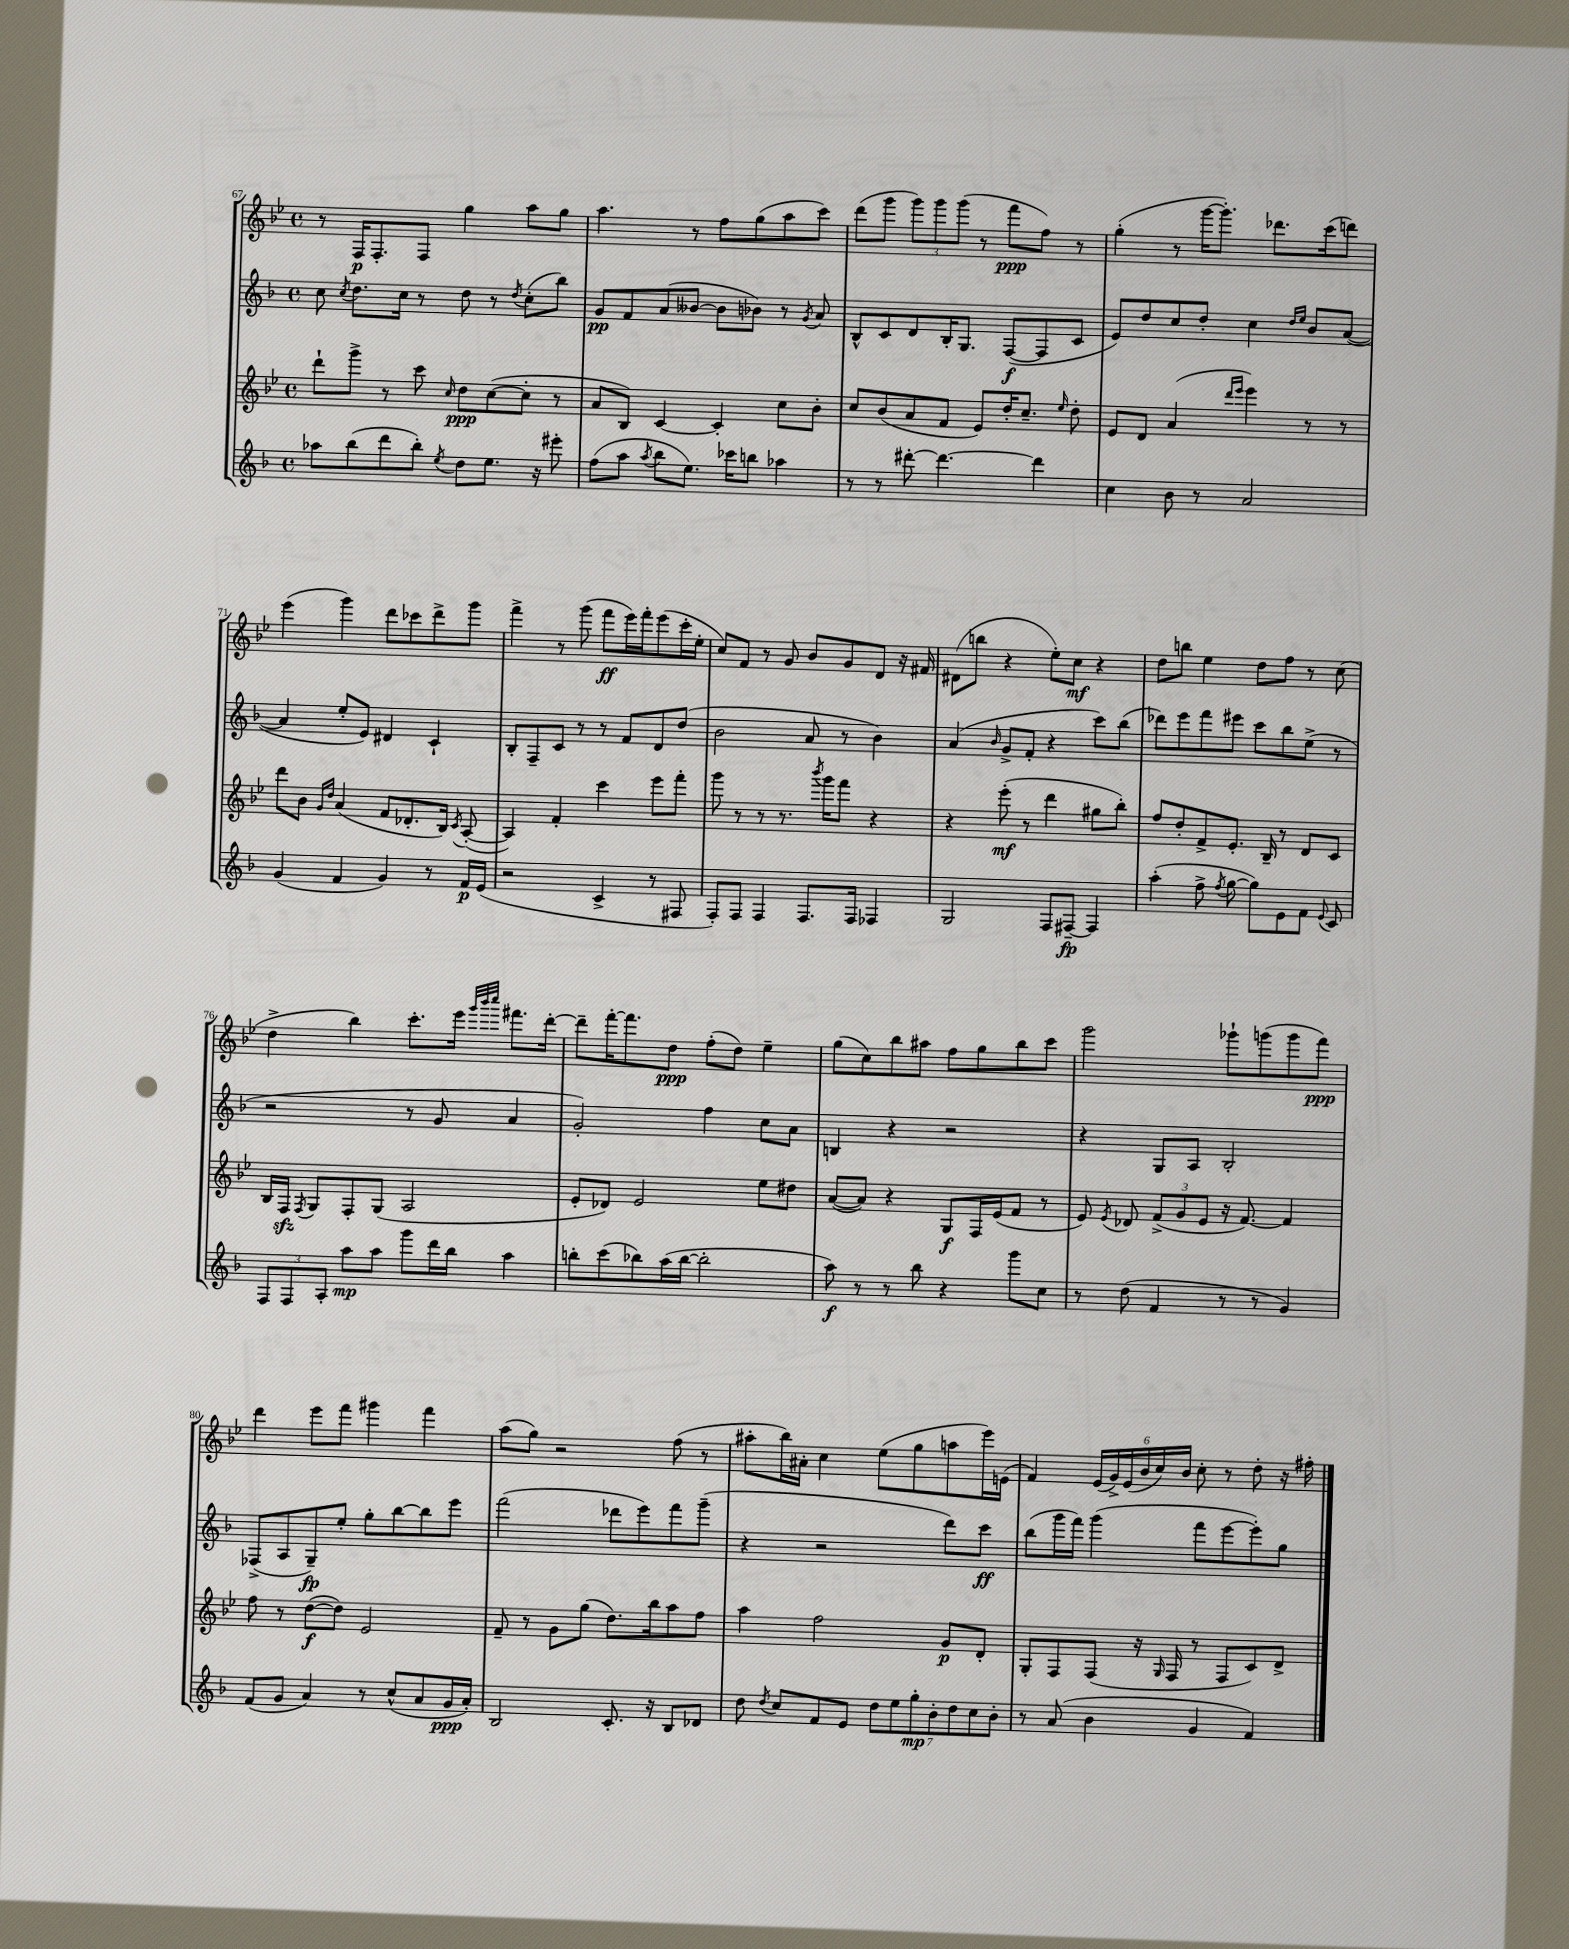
<<
\new StaffGroup <<
\new Staff = "s0" {
    \clef treble \key bes \major \defaultTimeSignature \time 4/4
    \autoBeamOff r8 f16[\p f8.-. f8] g''4 a''8[ g''8] |
    a''4. r8 f''8[ g''8( a''8 c'''8]) |
    d'''8[( g'''8] \tuplet 3/2 { g'''8[) g'''8 g'''8]( } r8 f'''8[\ppp f''8]) r8 |
    g''4-.( r8 g'''16[~ g'''8.]-.) des'''8.[ c'''16( d'''8]) |
    ees'''4( g'''4) d'''8[ ces'''8 d'''8-> g'''8] |
    f'''4-> r8 g'''8( f'''8[\ff ees'''16) f'''16-. ees'''8( c'''16-. ees''16]-. |
    c''8[) f'8] r8 g'8 bes'8[ g'8 d'8] r16 fis'16 |
    dis'8[( b''8] r4 ees''8[-.) c''8]\mf r4 |
    d''8[ b''8] ees''4 d''8[ f''8] r8 c''8( |
    d''4-> bes''4) c'''8.[-. ees'''16] \grace { g'''32[ bes'''32 c''''32] } fis'''8.[ d'''16]~-. |
    d'''8[-- f'''16~-. f'''8. d''8]\ppp f''8[-.( d''8]) ees''4-- |
    g''8[( c''8) bes''8 ais''8] f''8[ g''8 bes''8 c'''8] |
    g'''2 ges'''8[-! g'''8( g'''8 f'''8]\ppp) |
    d'''4 ees'''8[ f'''8] gis'''4 f'''4 |
    a''8[( g''8]) r2 f''8( r8 |
    ais''8[-. bes''16) ais'16]-. c''4 ees''8[( g''8 a''8 ees'''16) e'16]( |
    f'4) \tuplet 6/4 { ees'16[( g'16->) ees'16( bes'16 c''16) bes'16] } c''8-. r8 d''8-. r16 fis''16-. \bar "|." |
}
\new Staff = "s1" {
    \clef treble \key f \major \defaultTimeSignature \time 4/4
    \autoBeamOff c''8 \acciaccatura { c''8 } d''8.[ c''16] r8 d''8 r8 \acciaccatura { d''8 } c''8[-.( bes''8]) |
    g'8[\pp f'8 a'8( beses'8]~ beses'8[ bes'8]) r8 \acciaccatura { g'8 } a'8 |
    bes8[-^ c'8 d'8 bes16-. g8.] f8[~\f( f8 c'8] |
    e'8[) d''8 c''8 d''8]-. c''4 \grace { d''16[ e''16] } bes'8[ a'8]~( |
    a'4 e''8[-. e'8]) dis'4 c'4-! |
    bes8[-. f8-- c'8] r8 r8 f'8[ d'8 d''8]( |
    bes'2 a'8 r8 bes'4) |
    a'4( \grace { bes'16 } g'8[-> f'8]-. r4 c'''8[) bes''8]( |
    des'''8[) e'''8 f'''8 eis'''8] c'''8[ bes''8 e''8]->( r8 |
    r2 r8 g'8 a'4 |
    g'2-.) f''4 c''8[ a'8] |
    b4 r4 r2 |
    r4 g8[ a8] bes2-. |
    fes8[->( a8 g8--\fp) e''8]-. g''8[-. bes''8~ bes''8 e'''8] |
    f'''2( des'''8[ e'''8) f'''8 g'''8]--( |
    r4 r2 d'''8[) c'''8]\ff |
    bes''8[( g'''16 f'''16]) g'''4( f'''8[ e'''8~ e'''8-.) g''8] \bar "|." |
}
\new Staff = "s2" {
    \clef treble \key bes \major \defaultTimeSignature \time 4/4
    \autoBeamOff d'''8[-! g'''8]-> r8 c'''8 \grace { c''16 } d''8[\ppp c''8~( c''8]-. r8 |
    a'8[ bes8]) c'4~ c'4-. c''8[ bes'8]-. |
    c''8[ bes'8( a'8 f'8] ees'8[) d''16-. c''8.]-- \grace { ees''16 } d''8-. |
    ees'8[ d'8] a'4( \grace { d'''16[ ees'''16] } ees'''4) r8 r8 |
    d'''8[ bes'8] \grace { g'16[ d''16] } a'4( f'8[ des'8.-. bes16]) \acciaccatura { c'8 } a8~-.( |
    a4) f'4-. c'''4 ees'''8[ f'''8]-. |
    g'''8 r8 r8 r8. \acciaccatura { bes'''8 } g'''16[ f'''8] r4 |
    r4 ees'''8-.\mf( r8 d'''4 gis''8[ bes''8]-.) |
    f''8[ d''8-. f'8-> ees'8.]-. bes16-- r8 d'8[ c'8] |
    bes16[ f16]\sfz \acciaccatura { f8 } g8[ f8-. g8]( a2 |
    ees'8[-. des'8]) ees'2 ees''8[ dis''8] |
    a'8[~( a'8]) r4 g8[\f f16 ees'16( f'8] r8 |
    ees'8) \acciaccatura { ees'8 } des'8 \tuplet 3/2 { f'8[->( g'8 ees'8] } r16 f'8.~) f'4 |
    f''8 r8 d''8[~\f( d''8]) ees'2 |
    f'8-- r8 g'8[ g''8]( d''8.[) bes''16 a''8 f''8] |
    a''4 f''2 g'8[\p d'8]-. |
    g8[-. f8 f8]( r16 \grace { g16 } f16 r8 f8[ c'8) d'8]-> \bar "|." |
}
\new Staff = "s3" {
    \clef treble \key f \major \defaultTimeSignature \time 4/4
    \autoBeamOff aes''8[ bes''8( d'''8 bes''8]-.) \acciaccatura { e''8 } d''8[ e''8.] r16 eis'''8-. |
    f''8[( a''8] \acciaccatura { a''8 } bes''8[ e''8.]) ces'''16[ b''8] aes''4 |
    r8 r8 dis'''8~-. dis'''4.~ dis'''4 |
    c''4 bes'8 r8 a'2 |
    g'4( f'4 g'4) r8 f'16[\p e'16]( |
    r2 c'4-> r8 fis8 |
    f8[-.) f8] f4 f8.[ f16] fes4 |
    g2 f8[ fis8]~--\fp fis4 |
    a''4-.( f''8-> \acciaccatura { f''8 } g''8~ g''8[) e'8 f'8] \appoggiatura { e'8 } c'8 |
    \tuplet 3/2 { f8[ f8 a8]-. } a''8[\mp a''8] g'''8[ d'''16 bes''16] a''4 |
    b''8[-. c'''8( bes''8) a''16( bes''16]~ bes''2-. |
    a''8\f) r8 r8 bes''8 r4 g'''8[ c''8] |
    r8 d''8( f'4 r8 r8 g'4) |
    f'8[( g'8] a'4) r8 c''8[-^( a'8 g'16\ppp a'16]-.) |
    bes2 c'8.-. r16 bes8[ des'8] |
    d''8 \acciaccatura { d''8 } c''8[ f'8 e'8] \tuplet 7/4 { d''8[ e''8 g''8-.\mp bes'8-. d''8 c''8 bes'8]-. } |
    r8 a'8( bes'4 g'4 f'4) \bar "|." |
}
>>
>>
\layout { \context { \Score currentBarNumber = #67 } }
